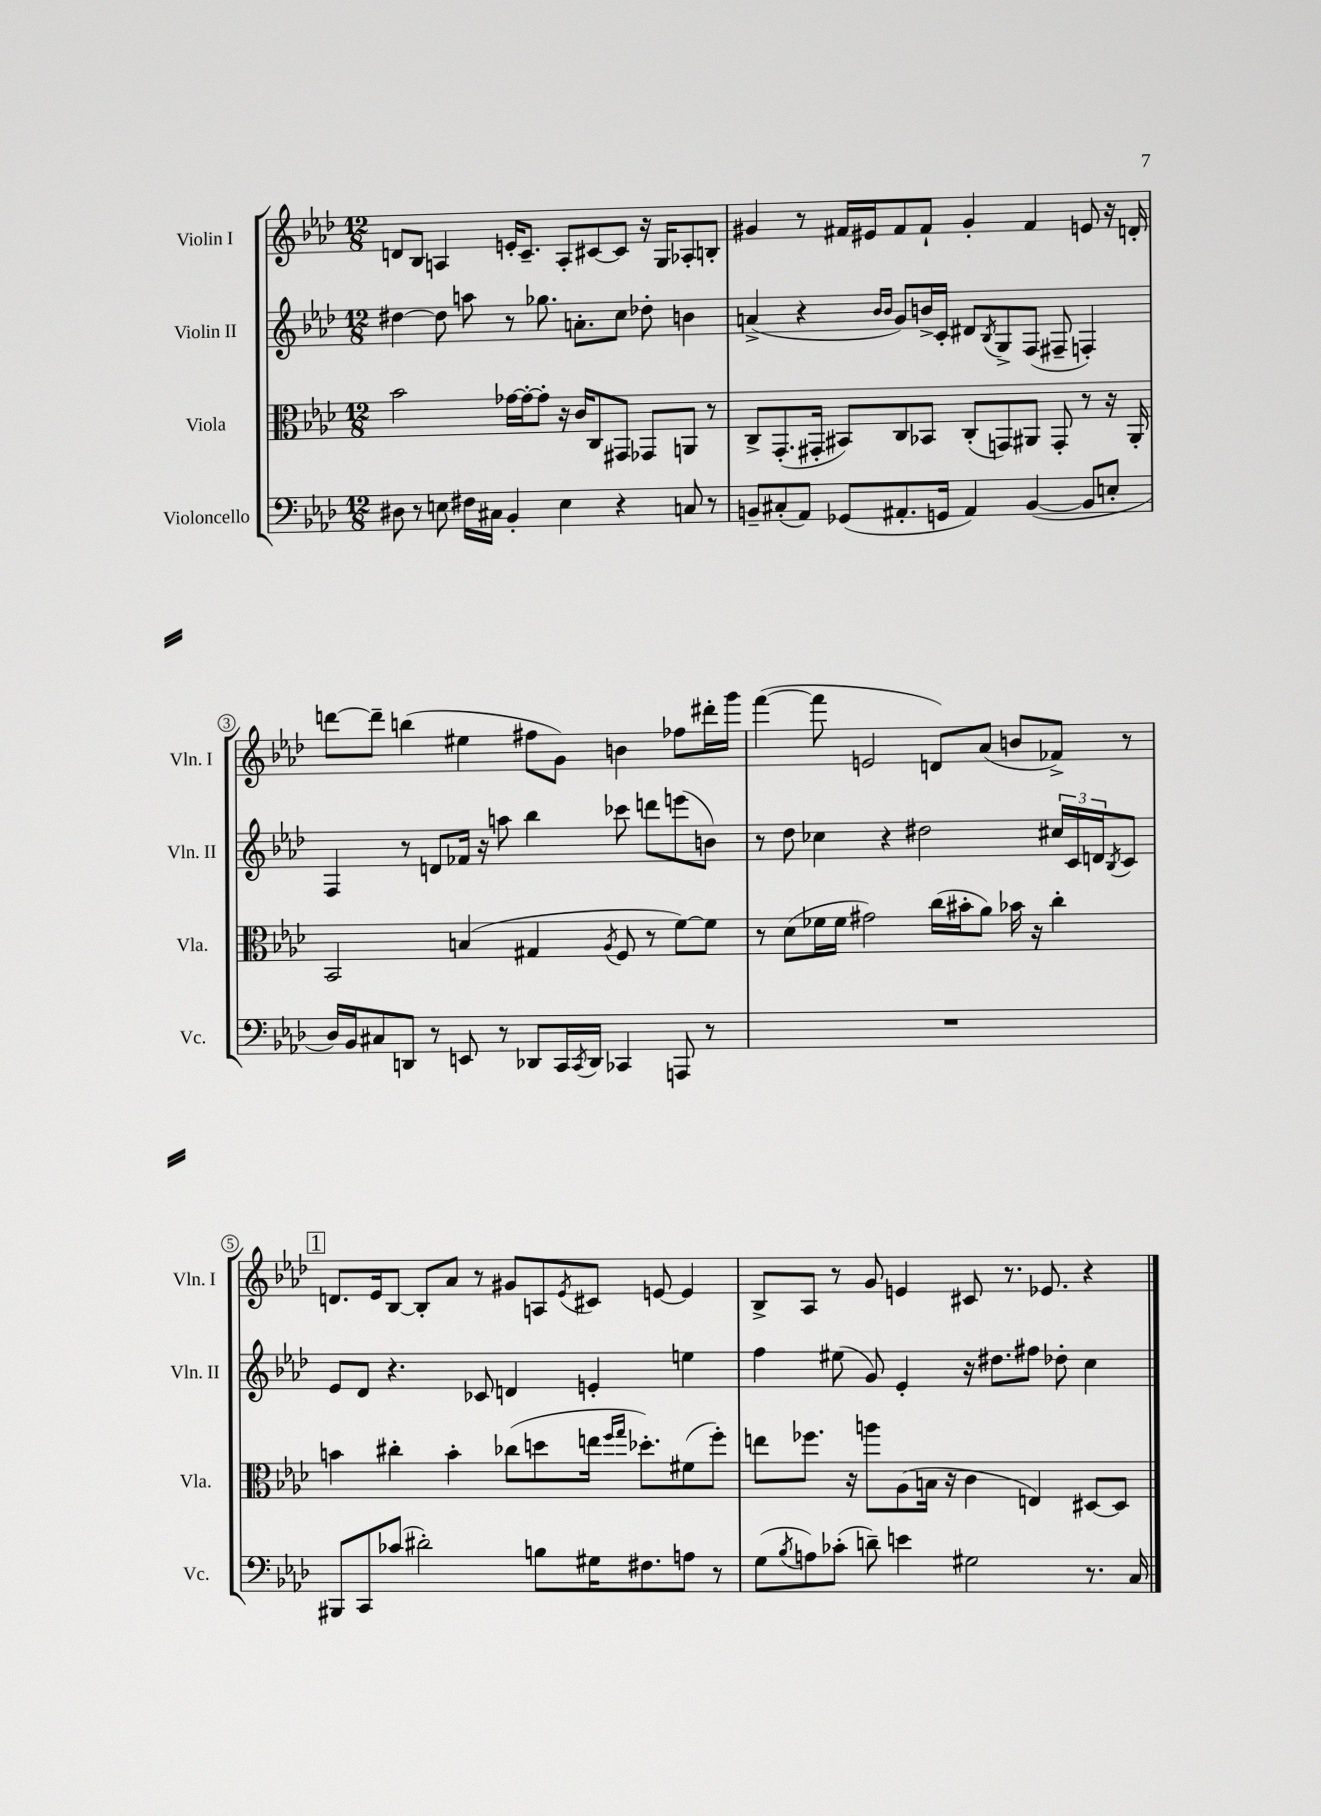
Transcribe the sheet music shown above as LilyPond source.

<<
\new StaffGroup <<
\new Staff = "s0" \with { instrumentName = "Violin I" shortInstrumentName = "Vln. I" } {
    \clef treble \key aes \major \numericTimeSignature \time 12/8
    d'8 bes8 a4 e'16-. c'8.-- a8-. cis'8~ cis'8 r16 g16 aes8-. b8-. |
    gis'4 r8 fis'16 eis'16 fis'8 fis'8-! gis'4-. fis'4 e'8 r16 d'16-. |
    d'''8~ d'''8-- b''4( eis''4 fis''8 g'8) b'4 fes''8 dis'''16-. g'''16 |
    f'''4~( f'''8 e'2 d'8) aes'8( b'8 fes'8->) r8 |
    \mark \markup { \box "1" } d'8. ees'16 bes8~ bes8-. aes'8 r8 gis'8 a8 \acciaccatura { ees'8 } cis'8 e'8~ e'4 |
    bes8-> aes8 r8 g'8 e'4 cis'8 r8. ees'8. r4 \bar "|." |
}
\new Staff = "s1" \with { instrumentName = "Violin II" shortInstrumentName = "Vln. II" } {
    \clef treble \key aes \major \numericTimeSignature \time 12/8
    dis''4~ dis''8 a''8 r8 ges''8. a'8.-. c''8 des''8-. b'4 |
    a'4->( r4 \grace { bes'16 bes'16 } g'8) b'16-> c'16-. dis'8 \acciaccatura { bes8 } g8-> f8( fis8-- f4-.) |
    f4 r8 d'8 fes'16 r16 a''8 bes''4 ces'''8 d'''8 e'''8( b'8) |
    r8 des''8 ces''4 r4 dis''2 \tuplet 3/2 { cis''16 c'16 d'16 } \acciaccatura { bes8 } c'8 |
    \mark \markup { \box "1" } ees'8 des'8 r4. ces'8 d'4 e'4-. e''4 |
    f''4 eis''8( g'8) ees'4-. r16 dis''8. fis''8 des''8-. c''4 \bar "|." |
}
\new Staff = "s2" \with { instrumentName = "Viola" shortInstrumentName = "Vla." } {
    \clef alto \key aes \major \numericTimeSignature \time 12/8
    bes'2 ges'16~ ges'16~-. ges'8-. r16 c'16 c8 gis,8 ges,8 a,8 r8 |
    c8-> g,8.-.( gis,16-. bis,8) c8 bes,8 c8-.( g,8) ais,8 g,8-. r8 r16 ais,16-. |
    bes,2 b4( gis4 \acciaccatura { aes8 } f8 r8 f'8~) f'8 |
    r8 des'8( fes'16 fes'16 gis'2) c''16( bis'16-. aes'8) bes'16 r16 c''4-. |
    \mark \markup { \box "1" } b'4 cis''4-. b'4-. ces''8( d''8 e''16 \grace { f''16 g''16 } des''8.-.) fis'8( f''8-.) |
    e''8 fes''8. r16 a''8 aes8( b16 r16 c'4 e4) dis8~ dis8 \bar "|." |
}
\new Staff = "s3" \with { instrumentName = "Violoncello" shortInstrumentName = "Vc." } {
    \clef bass \key aes \major \numericTimeSignature \time 12/8
    dis8 r8 e8 fis16 cis16 bes,4-. e4 r4 c8 r8 |
    b,8-- cis8-.( aes,8) ges,8( ais,8.-. g,16 ais,4) b,4~( b,8 e8-. |
    des16) bes,16 cis8 d,8 r8 e,8 r8 des,8 c,16 \acciaccatura { c,8 } des,16 ces,4 a,,8 r8 |
    R1. |
    \mark \markup { \box "1" } bis,,8 c,8 ces'8( dis'2-.) b8 gis16 fis8. a8 r8 |
    g8( \acciaccatura { bes8 } a8) ces'8-.( d'8--) e'4 gis2 r8. c16 \bar "|." |
}
>>
>>
\layout { \context { \Score \override BarNumber.stencil = #(make-stencil-circler 0.1 0.3 ly:text-interface::print) } }
